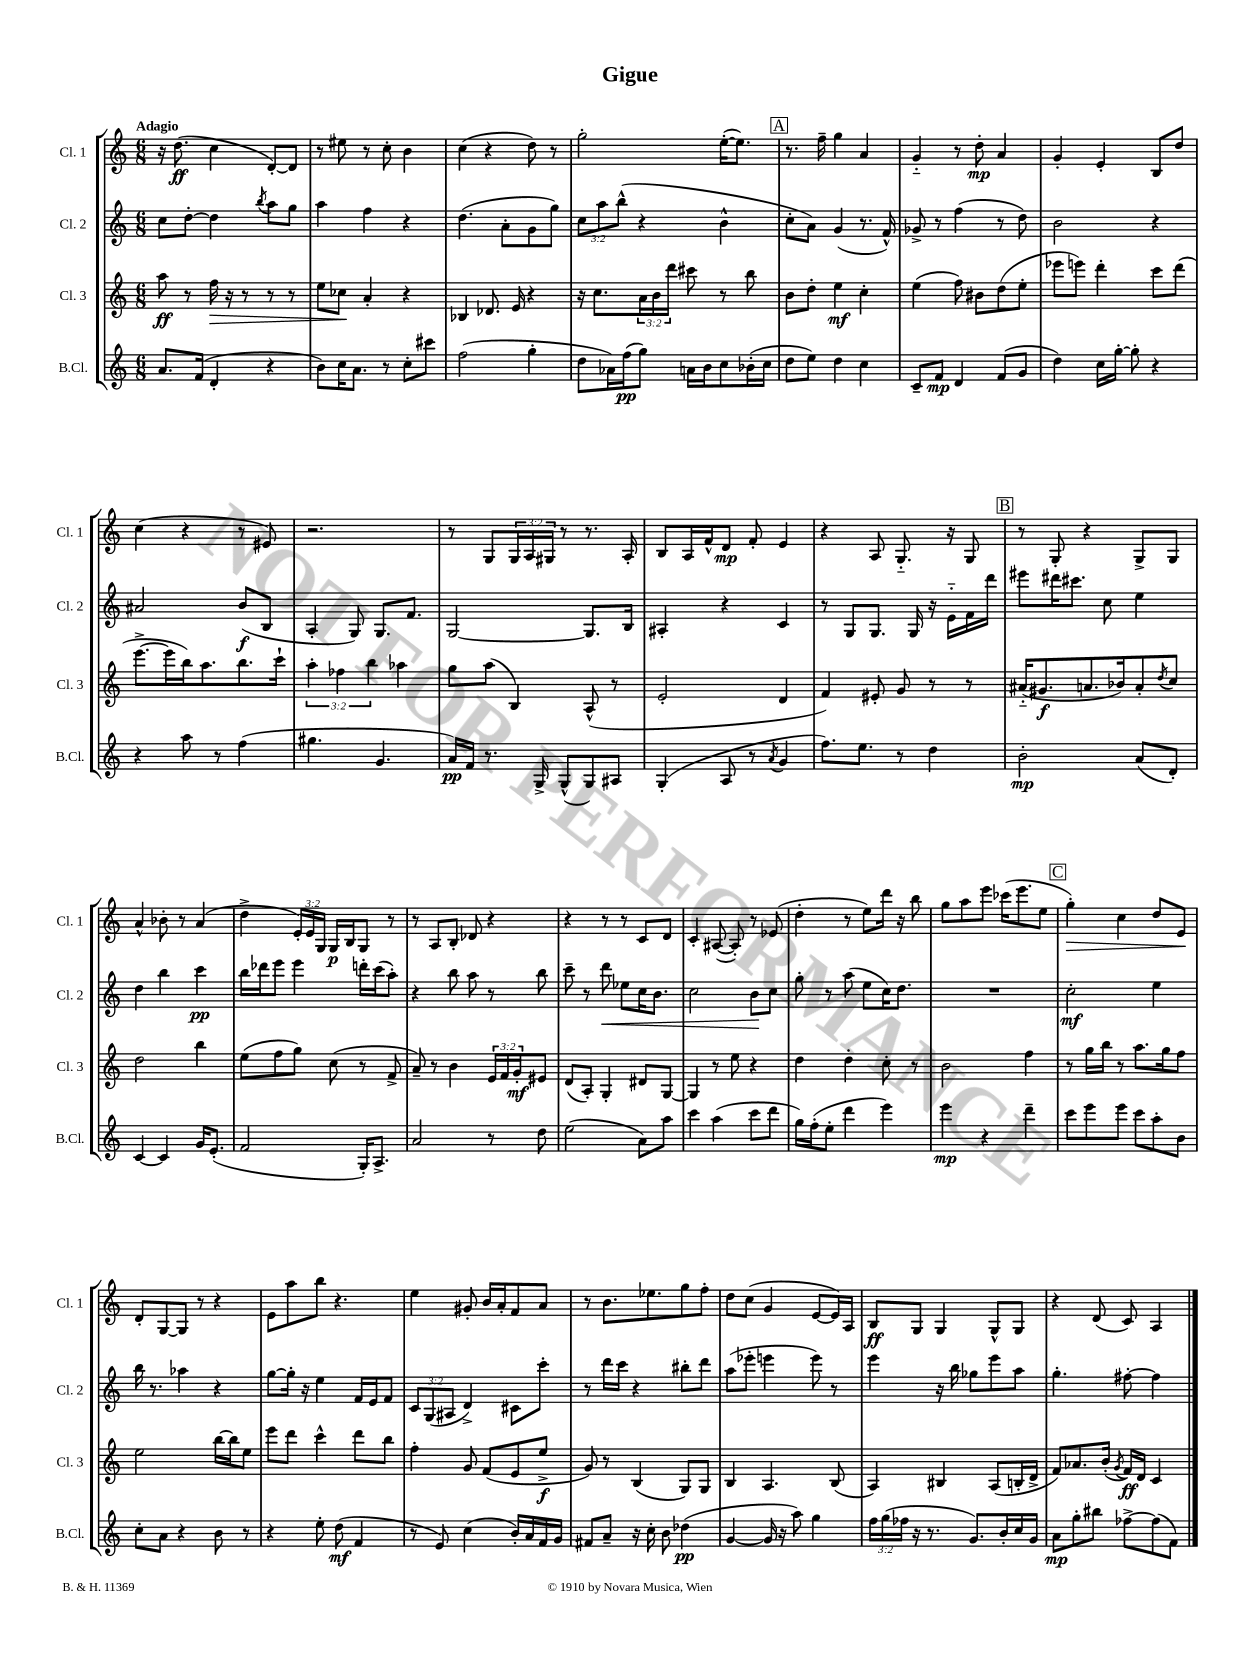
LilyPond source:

\header { title = "Gigue" }
<<
\new StaffGroup <<
\new Staff = "s0" \with { instrumentName = "Cl. 1" shortInstrumentName = "Cl. 1" } {
    \clef treble \key c \major \numericTimeSignature \time 6/8 \override Staff.TupletNumber.text = #tuplet-number::calc-fraction-text \tempo "Adagio"
    r16 d''8.\ff( c''4 d'8~-.) d'8 |
    r8 eis''8 r8 c''8-. b'4 |
    c''4( r4 d''8) r8 |
    g''2-. e''16~-.( e''8.) |
    \mark \markup { \box "A" } r8. f''16-- g''4 a'4 |
    g'4-_ r8 d''8-.\mp a'4 |
    g'4-. e'4-. b8 d''8 |
    c''4( r4 r8 eis'8) |
    r2. |
    r8 g8 \tuplet 3/2 { g16 a16 gis16 } r8 r8. a16-. |
    b8 a16 f'16-^ d'8\mp f'8-. e'4 |
    r4 a8 g8.-_ r16 g8 |
    \mark \markup { \box "B" } r8 g8-. r4 g8-> g8 |
    a'4-^ bes'8-. r8 a'4( |
    d''4-> \tuplet 3/2 { e'16-.) e'16 g16 } g16\p b16 g8 r8 |
    r8 a8 b8-. des'8 r4 |
    r4 r8 r8 c'8 d'8 |
    c'4-. ais8~( ais8-.) r8 ees'8( |
    d''4-. r8 e''8) d'''16 r16 b''8 |
    g''8 a''8 e'''8 ces'''16( e'''8. e''8 |
    \mark \markup { \box "C" } g''4-.\>) c''4 d''8 e'8\! |
    d'8-. g8~ g8 r8 r4 |
    e'8 a''8 b''8 r4. |
    e''4 gis'8-. b'16 a'16-. f'8 a'8 |
    r8 b'8. ees''8. g''8 f''8-. |
    d''8 c''8( g'4 e'8~ e'16) a16 |
    b8\ff g8 g4 g8-^ g8 |
    r4 d'8( c'8) a4 \bar "|." |
}
\new Staff = "s1" \with { instrumentName = "Cl. 2" shortInstrumentName = "Cl. 2" } {
    \clef treble \key c \major \numericTimeSignature \time 6/8 \override Staff.TupletNumber.text = #tuplet-number::calc-fraction-text
    c''8 d''8~-. d''4 \acciaccatura { b''8 } a''8 g''8 |
    a''4 f''4 r4 |
    d''4.( a'8-. g'8 g''8) |
    \tuplet 3/2 { c''8 a''8 b''8-^( } r4 b'4-^ |
    \mark \markup { \box "A" } c''8-. a'8) g'4( r8. f'16-^) |
    ges'8-> r8 f''4( r8 d''8) |
    b'2 r4 |
    ais'2 b'8\f( b8 |
    a4-. g8) g8. f'8. |
    g2~ g8. b16 |
    ais4-. r4 c'4 |
    r8 g8 g8. g16 r16 e'16-_ f'16 d'''16 |
    \mark \markup { \box "B" } eis'''8 dis'''16 cis'''8. c''8 e''4 |
    d''4 b''4 c'''4\pp |
    b''16 des'''16 e'''8 e'''4 d'''16-. c'''16( a''8-.) |
    r4 b''8 a''8 r8 b''8 |
    c'''8-- r8 d'''8\< ees''8 c''16 b'8. |
    c''2 b'8\! c''8 |
    g''8-. r8 a''8( e''8 c''16) d''8. |
    R2. |
    \mark \markup { \box "C" } c''2-.\mf e''4 |
    b''16 r8. aes''4 r4 |
    g''8~ g''16-. r16 e''4 f'16 e'16 f'8 |
    \tuplet 3/2 { c'8 g8( ais8 } d'4->) cis'8 c'''8-. |
    r8 d'''16 c'''16 r4 bis''8-. d'''8 |
    a''8( ees'''8-. e'''4 e'''8) r8 |
    e'''4 r16 b''16 ges''8 e'''8 a''8 |
    g''4.-. fis''8~-. fis''4 \bar "|." |
}
\new Staff = "s2" \with { instrumentName = "Cl. 3" shortInstrumentName = "Cl. 3" } {
    \clef treble \key c \major \numericTimeSignature \time 6/8 \override Staff.TupletNumber.text = #tuplet-number::calc-fraction-text
    a''8\ff r8 f''16\> r16 r8 r8 r8 |
    e''8 ces''8\! a'4-. r4 |
    bes4 des'8. e'16 r4 |
    r16 c''8. \tuplet 3/2 { a'16 b'16 d'''16 } cis'''8 r8 b''8 |
    \mark \markup { \box "A" } b'8 d''8-. e''4\mf c''4-. |
    e''4( f''8) bis'8 d''8( e''8-. |
    ees'''8 e'''8) d'''4-. c'''8 d'''8( |
    e'''8.~-> e'''16 b''16) a''8. b''8. c'''16-! |
    \tuplet 3/2 { a''4-. fes''4 b''4 } aes''4 |
    g''8 a''8( b4) a8-^( r8 |
    e'2-. d'4 |
    f'4) eis'8-. g'8 r8 r8 |
    \mark \markup { \box "B" } ais'16-_( gis'8.\f a'8. bes'16) a'8-. \acciaccatura { d''8 } c''8 |
    d''2 b''4 |
    e''8( f''8 g''8) c''8( r8 f'8-> |
    a'8--) r8 b'4 \tuplet 3/2 { e'16 f'16 g'16-.\mf } eis'8 |
    d'8( a8-.) g4-. dis'8 g8~ |
    g4 r8 e''8 r4 |
    d''4 d''4-. c''8-. r8 |
    b'2 f''4 |
    \mark \markup { \box "C" } r8 g''16 b''16 r8 a''8. g''16 f''8 |
    e''2 b''16~ b''16 e''8 |
    e'''8 d'''8 c'''4-^ d'''8 b''8 |
    f''4-. g'8 f'8( e'8 e''8->\f |
    g'8) r8 b4( g8) g8 |
    b4 a4. b8( |
    a4) bis4 a8( b16-. d'16-> |
    f'8) aes'8. b'16-.( \acciaccatura { g'8 } f'16\ff) d'16 c'4 \bar "|." |
}
\new Staff = "s3" \with { instrumentName = "B.Cl." shortInstrumentName = "B.Cl." } {
    \clef treble \key c \major \numericTimeSignature \time 6/8 \override Staff.TupletNumber.text = #tuplet-number::calc-fraction-text
    a'8. f'16( d'4-. r4 |
    b'8) c''16 a'8. r8 c''8-. cis'''8 |
    f''2( g''4-. |
    d''8 aes'16) f''16\pp( g''8) a'16 b'16 c''8 bes'16-.( c''16 |
    \mark \markup { \box "A" } d''8 e''8) d''4 c''4 |
    c'8-- f'8\mp d'4 f'8( g'8 |
    d''4) c''16 g''16~-. g''8-. r4 |
    r4 a''8 r8 f''4( |
    gis''4. g'4. |
    a'16\pp) f'16 r8. g16-> g8-^( g8) ais8 |
    g4-.( a8 r8 \acciaccatura { a'8 } g'4 |
    f''8.) e''8. r8 d''4 |
    \mark \markup { \box "B" } b'2-.\mp a'8( d'8-.) |
    c'4~ c'4 g'16 e'8.-.( |
    f'2 g16-.) a8.-> |
    a'2 r8 d''8 |
    e''2( a'8) a''8 |
    c'''4 a''4( c'''8 d'''8 |
    g''16) f''16-.( e''8-. d'''4 e'''4) |
    e'''4\mp r4 d'''4-- |
    \mark \markup { \box "C" } c'''8 e'''8 e'''8 c'''8 a''8-. b'8 |
    c''8-. a'8 r4 b'8 r8 |
    r4 e''8-. d''8\mf( f'4 |
    r8 e'8) c''4( b'16-.) a'16 f'16 g'16 |
    fis'8 a'8-- r16 c''16-. b'8 des''4\pp( |
    g'4~ g'16 r16 a''8) g''4 |
    \tuplet 3/2 { f''16 g''16( fes''16 } r16 r8. g'8.) b'16-. c''16 g'16 |
    a'8\mp g''8-. bis''8 fes''8~-> fes''8( f'8) \bar "|." |
}
>>
>>
\layout { \context { \Score \remove "Bar_number_engraver" } }
